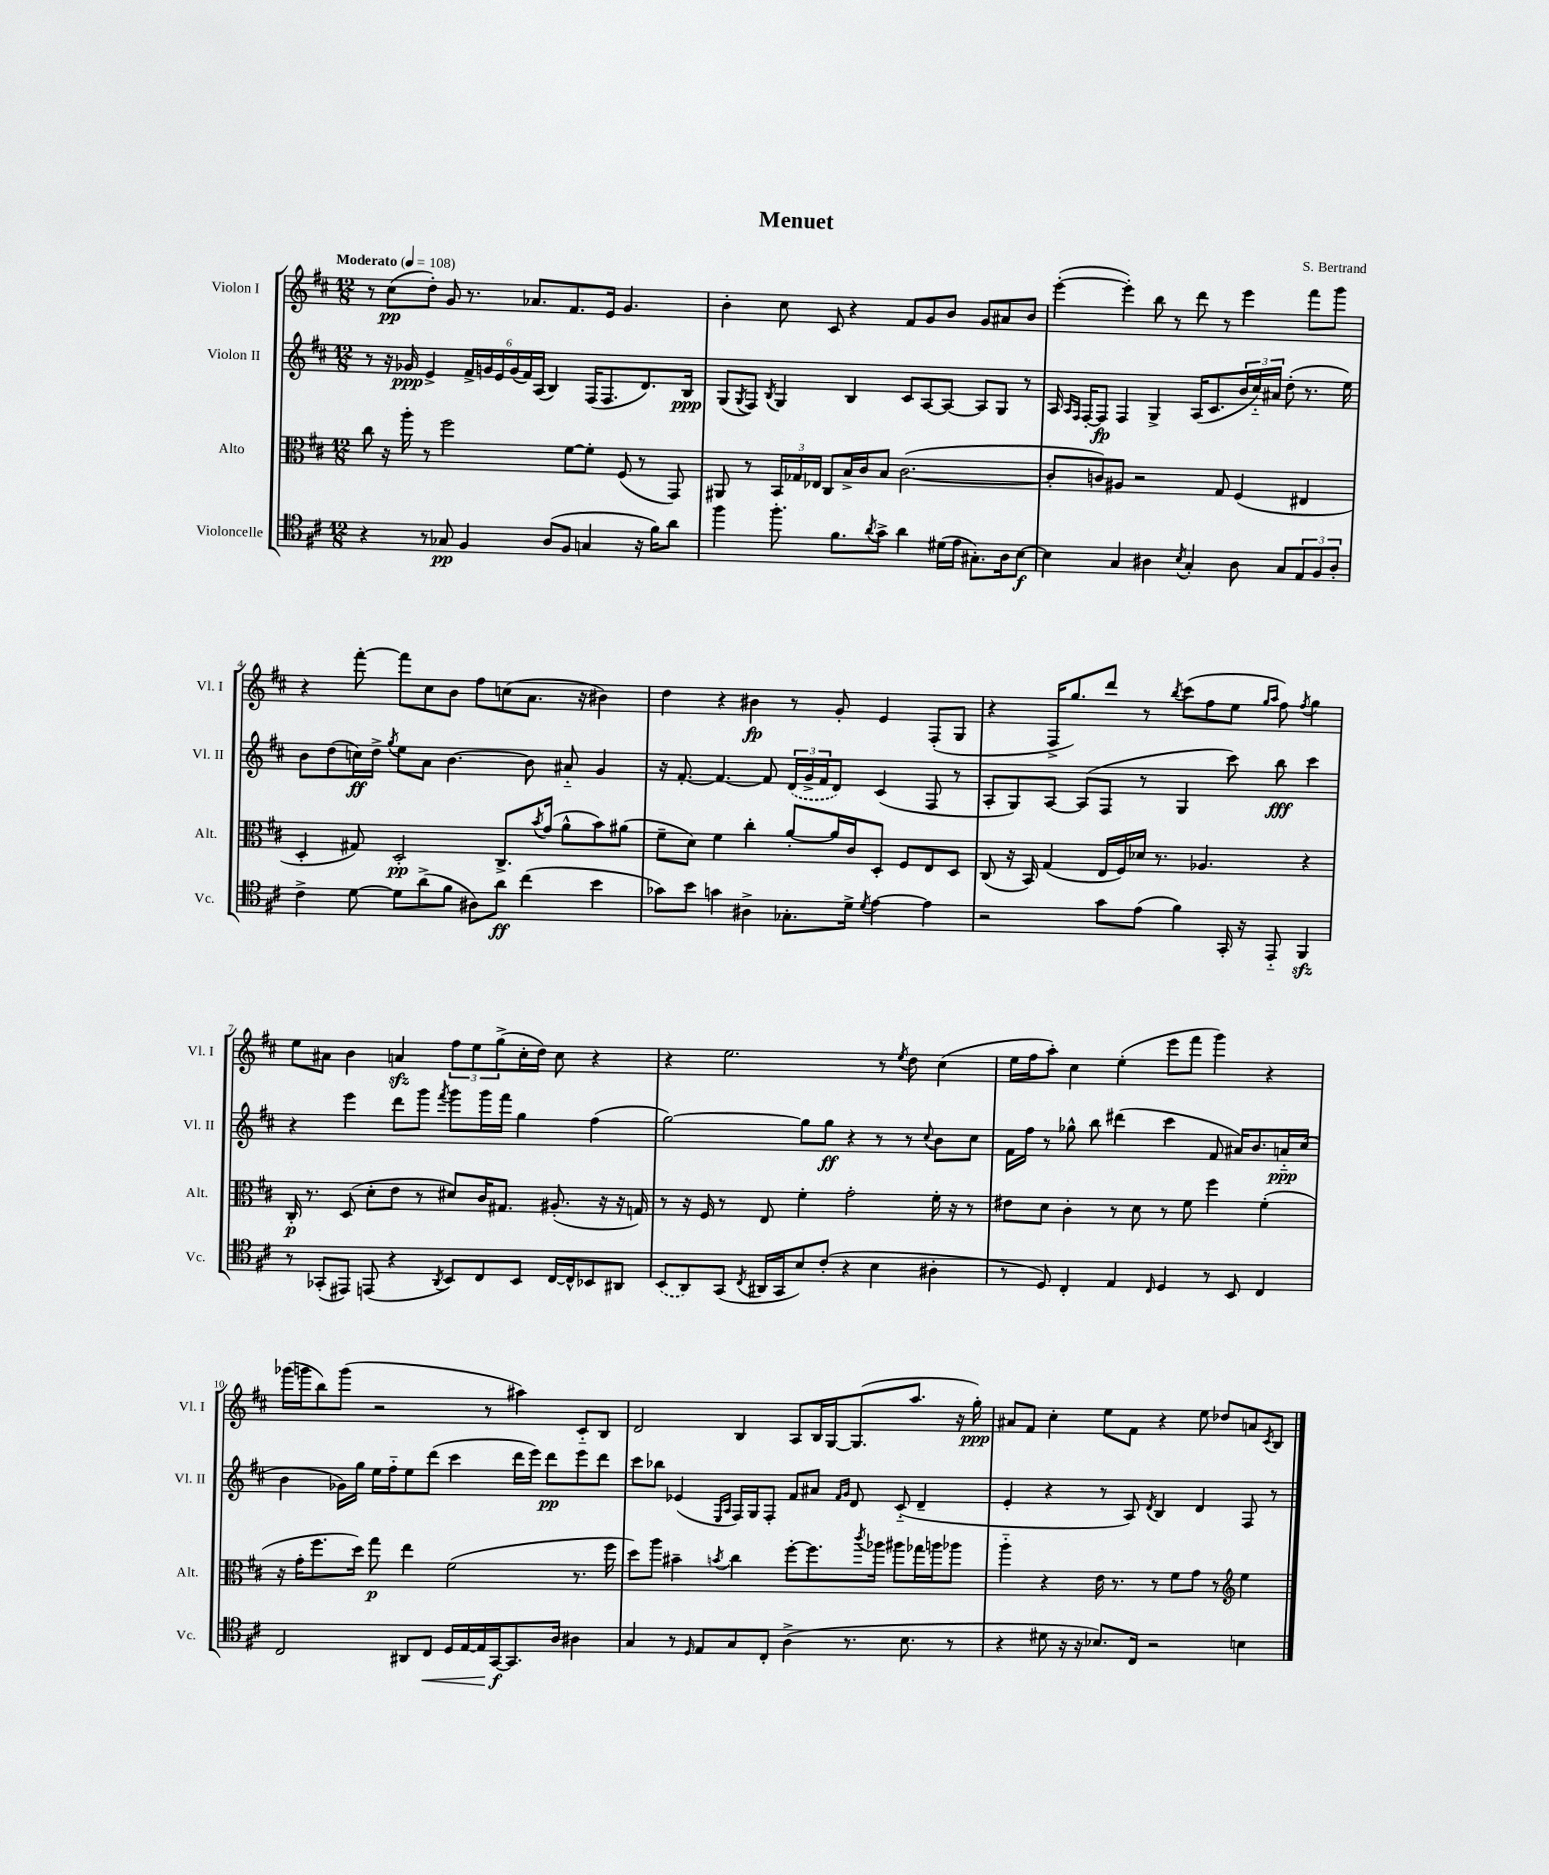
\header { title = "Menuet" composer = "S. Bertrand" }
<<
\new StaffGroup <<
\new Staff = "s0" \with { instrumentName = "Violon I" shortInstrumentName = "Vl. I" } {
    \clef treble \key d \major \numericTimeSignature \time 12/8 \tempo "Moderato" 4 = 108
    r8 cis''8\pp( d''8-.) g'8 r8. aes'8. fis'8. e'16 g'4. |
    b'4-. cis''8 cis'8 r4 fis'8 g'8 b'8 g'8 ais'8 b'8 |
    e'''4~-.( e'''4-.) b''8 r8 d'''8 r8 e'''4 fis'''8 g'''8 |
    r4 fis'''8~-. fis'''8 cis''8 b'8 fis''8 c''8( a'8. r16 bis'4) |
    d''4 r4 bis'4\fp r8 g'8-. e'4 fis8-.( g8 |
    r4 fis16-> g''8.) d'''8 r8 \acciaccatura { b''8 } cis'''8( fis''8 e''8 \grace { g''16 a''16 } fis''8) \acciaccatura { fis''8 } g''4 |
    e''8 ais'8 b'4 a'4\sfz \tuplet 3/2 { fis''8 e''8 g''8->( } cis''16-. d''16) cis''8 r4 |
    r4 e''2. r8 \acciaccatura { e''8 } d''8 cis''4( |
    e''16 fis''16 a''8-.) cis''4 e''4-.( e'''8 fis'''8 g'''4) r4 |
    ges'''16( g'''16 b''8) g'''8( r2 r8 ais''4) cis'8-_ b8 |
    d'2 b4 a8 b16 g16~ g8.( a''8. r16 g''16-.\ppp) |
    ais'8 fis'8 cis''4-. e''8 fis'8 r4 e''8 des''8 a'8 \acciaccatura { cis'8 } b8 \bar "|." |
}
\new Staff = "s1" \with { instrumentName = "Violon II" shortInstrumentName = "Vl. II" } {
    \clef treble \key d \major \numericTimeSignature \time 12/8
    r8 r16 ges'16\ppp e'4-> \tuplet 6/4 { fis'16-> g'16 e'16 g'16( fis'16) a16( } b4) fis16( fis8. d'8.) b16\ppp |
    g8( \acciaccatura { g8 } fis8) \acciaccatura { b8 } g4 b4 cis'8 a8~ a8~ a8 g8 r8 |
    a16 \grace { a16 fis16 } fis16~-. fis8\fp fis4 g4-> a16( cis'8. \tuplet 3/2 { b'16 cis''16-_) ais'16 } d''8-.( r8. e''16) |
    b'8 d''8( c''16\ff) d''16-> \acciaccatura { g''8 } e''8 a'8 b'4.~ b'8 ais'8-_ g'4 |
    r16 fis'8.~-. fis'4.~ fis'8 \tuplet 3/2 { \once \slurDashed d'16( g'16-> fis'16 } d'8) cis'4( fis8 r8 |
    a8-. g8) a8~ a8( fis8 r8 g4 cis'''8) b''8\fff cis'''4 |
    r4 e'''4 d'''8 g'''8 \acciaccatura { fis'''8 } g'''8 g'''16 fis'''16 g''4 fis''4( |
    g''2~) g''8 g''8\ff r4 r8 r8 \appoggiatura { cis''8 } b'8 cis''8 |
    fis'16 fis''16 r8 ges''8-^ b''8 dis'''4( cis'''4 fis'8 ais'16) b'8. a'16-_\ppp cis''16( |
    b'4 ges'16) g''16 e''16 fis''16-_ e''8 d'''8( cis'''4 d'''16 e'''16) d'''8\pp e'''8 d'''8 |
    cis'''8 bes''8 ees'4( \grace { e16 a16 } fis16) g16 fis8-. fis'8 ais'8 \grace { fis'16 g'16 } d'8 cis'8-_( d'4-- |
    e'4-. r4 r8 a8) \acciaccatura { d'8 } b4 d'4 fis8 r8 \bar "|." |
}
\new Staff = "s2" \with { instrumentName = "Alto" shortInstrumentName = "Alt." } {
    \clef alto \key d \major \numericTimeSignature \time 12/8
    cis''8 r16 a''16-. r8 fis''2 fis'8~ fis'8-. fis8( r8 g,8) |
    ais,8 r8 \tuplet 3/2 { b,16 ges16 ees16 } cis8 b16-> cis'16 b8 cis'2.~( |
    cis'8-. c'8) ais8 r2 g8 fis4( eis4 |
    d4-. gis8) d2-.\pp cis8.-> \acciaccatura { b'8 } g'16( a'8-^ b'8) ais'8( |
    fis'8-- d'8) fis'4 cis''4-. a'8~-. a'16 cis'16 d8-. fis8 e8 d8 |
    cis8( r16 b,16) g4( e16 fis16) des'16 r8. aes4. r4 |
    cis16-.\p r8. d8( d'8-. e'8 r8 dis'8) cis'16 gis8. ais8.-.( r16 r16 g16) |
    r8 r16 fis16 r8 e8 fis'4-. g'2-. fis'16-. r16 r8 |
    eis'8 d'8 cis'4-. r8 d'8 r8 fis'8 fis''4 fis'4-.( |
    r16 g'16-. fis''8. d''16) g''8\p e''4 fis'2( r8. fis''16 |
    d''8) a''8 bis'4-- \acciaccatura { b'8 } cis''4 fis''8~-. fis''8. \acciaccatura { cis'''8 } aes''16 ais''8 ges''16 a''16 aes''8 |
    a''4-_ r4 e'16 r8. r8 fis'8 g'8 r8 \clef treble e''4 \bar "|." |
}
\new Staff = "s3" \with { instrumentName = "Violoncelle" shortInstrumentName = "Vc." } {
    \clef tenor \key d \major \numericTimeSignature \time 12/8
    r4 r8 ges8\pp fis4 a8( fis8 g4 r16 fis'16) a'8 |
    fis''4 fis''8.-. fis'8. \acciaccatura { a'8 } g'8-> a'4 dis'16( e'16 gis8.-.) a16 b8~\f |
    b4 g4 ais4 \acciaccatura { b8 } g4-. ais8 g8 \tuplet 3/2 { e8 fis8 ais8-. } |
    cis'4-> d'8~ d'8 a'8->( fis'8 ais8) a'8\ff cis''4( b'4 |
    ges'8) b'8 g'4 ais4-> ges8.-. d'16-> \acciaccatura { d'8 } e'4~ e'4 |
    r2 g'8 e'8( fis'4) g,16-. r16 e,8-_ fis,4\sfz |
    r8 ges,8-.( eis,8) e,8( r4 \acciaccatura { a,8 } b,8) cis8 b,8 cis16~ cis16-^ bes,8 ais,8 |
    \once \slurDashed b,8( a,8) g,8( \acciaccatura { cis8 } ais,16 g,16 b8) cis'8-.( r4 b4 ais4-. |
    r8 d8) cis4-. e4 \grace { cis16 } d4 r8 b,8 cis4 |
    cis2 ais,8 cis8\< d16 e16~ e16 g,16~\f\! g,8. a16 ais4 |
    g4 r8 \grace { d16 } e8 g8 cis8-. a4->( r8. b8. r8 |
    r4 dis'8 r16 r16 bes8.) cis16 r2 b4 \bar "|." |
}
>>
>>
